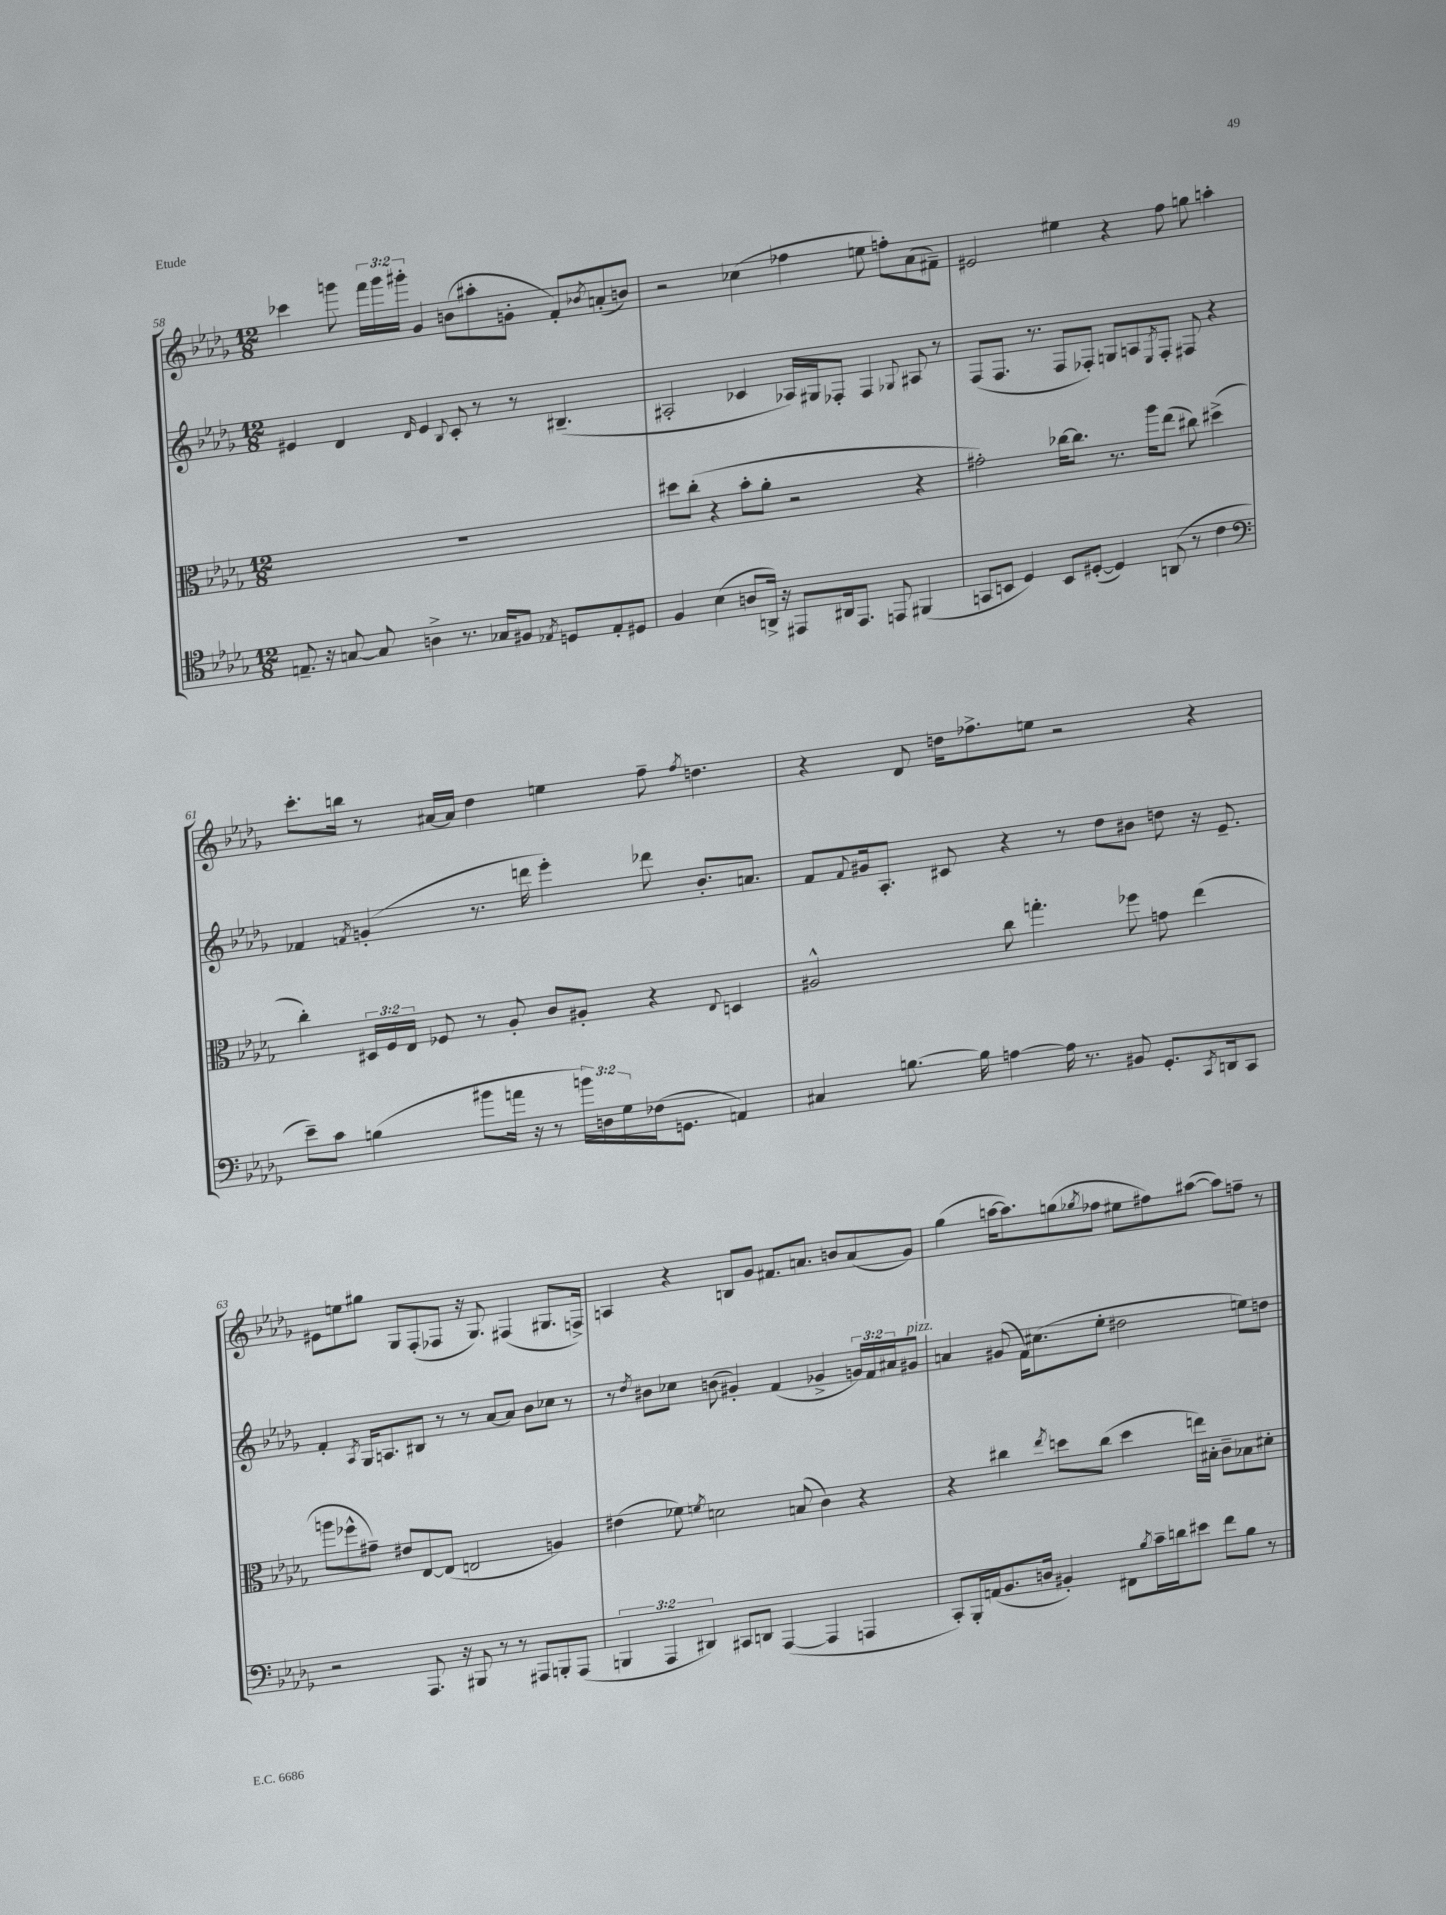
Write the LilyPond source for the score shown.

<<
\new StaffGroup <<
\new Staff = "s0" {
    \clef treble \key des \major \numericTimeSignature \time 12/8 \override Staff.TupletNumber.text = #tuplet-number::calc-fraction-text
    ces'''4 g'''8 \tuplet 3/2 { f'''16 g'''16 gis'''16-. } ges'4 b'8( ais''8-. g'8-. f'8-.) \acciaccatura { bes'8 } a'8-.( b'8) |
    r2 ces''4( fes''4 e''8 f''8-.) aes'8( fis'8--) |
    eis'2 eis''4 r4 f''8 g''8 a''4-. |
    c'''8.-. b''16 r8 ais'16~ ais'16 des''4 e''4 f''8-- \acciaccatura { f''8 } d''4. |
    r4 des'8 d''16 fes''8.-> e''8 r2 r4 |
    eis'8 e''8 gis''8 ges8 f8-.( fes8 r16 ges8.) fis4( gis8. f16->) |
    a4 r4 b8 ges'8 fis'8. a'8. b'8 a'8( ges'8) |
    ges''4( a''16~ a''8.) g''8( \acciaccatura { ges''8 } fes''8 eis''8 fis''8) ais''8~( ais''8) f''8-- r8 \bar "|." |
}
\new Staff = "s1" {
    \clef treble \key des \major \numericTimeSignature \time 12/8 \override Staff.TupletNumber.text = #tuplet-number::calc-fraction-text
    eis'4 des'4 \grace { des'16 } eis'4 \appoggiatura { bes8 } c'8-. r8 r8 bis4.--( |
    ais2-. ces'4 aes16) gis16 fes8-. fes4 \appoggiatura { ges8 } ais8 r8 |
    f8( f8. r8. f8 fes8-.) g8 a8 \acciaccatura { ees8 } fes8-. fis8 r4 |
    fes'4 \acciaccatura { f'8 } g'4-.( r8. d'''16 ees'''4-.) des'''8 bes'8.-. a'8. |
    f'8 \appoggiatura { f'8 } gis'16 aes8.-. cis'8 r4 r8 des''8 bis'8 d''8 r16 ees'8.-- |
    f'4-. \acciaccatura { aes8 } ges16 a8. bis8 r8 r8 aes'8~ aes'8 bes'8 ces''8 r8 |
    r8 \acciaccatura { des''8 } bis'8 ces''8 b'8( gis'4-.) f'4( ges'4-> \tuplet 3/2 { g'16) f'16 ais'16 } gis'8^\markup { \italic "pizz." } |
    a'4 gis'8( f'16) cis''8.( ees''8-. dis''2 e''8) d''8 \bar "|." |
}
\new Staff = "s2" {
    \clef alto \key des \major \numericTimeSignature \time 12/8 \override Staff.TupletNumber.text = #tuplet-number::calc-fraction-text
    R1. |
    dis''8 c''8-.( r4 bes'8-. aes'8-. r2 r4 |
    gis'2-.) ces''16~ ces''8. r8. aes''16 ees''8( cis''8) dis''4->( |
    c''4-.) \tuplet 3/2 { dis16 f16 ees16 } fes8 r8 aes8-. c'8 ais8-. r4 \appoggiatura { ees8 } d4 |
    ais2-^ c''8 g''4.-. fes''8 g'8 ees''4( |
    a''8 fes''8-^ gis'8--) eis'8 ees8~ ees8( e2 a4) |
    eis'4( fes'8) \acciaccatura { f'8 } d'2 b8( c'4) r4 |
    r4 cis''4 \acciaccatura { ees''8 } d''8 cis''8( d''4 e''16) bis16-. c'8-- bes8 dis'8-. \bar "|." |
}
\new Staff = "s3" {
    \clef tenor \key des \major \numericTimeSignature \time 12/8 \override Staff.TupletNumber.text = #tuplet-number::calc-fraction-text
    e8.-- r16 g8~ g8 a4-> r8. ges16 fis8 \acciaccatura { ees8 } d8 ees8-. dis8 |
    f4 bes4( a8 a,16->) r16 eis,8 ais,16 eis,8. e,8 fis,4( |
    g,8 b,8 des4) b,8 dis8~-.( dis4) a,8( r8 c'4 |
    \clef bass ees'8--) c'8 b4( bis'8 a'16 r16 r8 \tuplet 3/2 { b'16) d16 ges16 } fes16( g,8. a,4) |
    cis4 b8.~ b16 a4~ a16 r8. bis,8 ges,8.-. \acciaccatura { c,8 } d,16 c,8 |
    r2 aes,,8. r16 bis,,8 r8 r8 ais,,8 b,,8-. ais,,8( |
    \tuplet 3/2 { b,,4 aes,,4 dis,4) } cis,8 d,8 aes,,4~( aes,,4 a,,4 |
    c,8-.) bes,,16-. a,16( bes,8. d16 bis,4-.) fis,8 \acciaccatura { bes8 } c'16-- d'16 eis'8 f'8 bes8 r8 \bar "|." |
}
>>
>>
\layout { \context { \Score currentBarNumber = #58 } }
